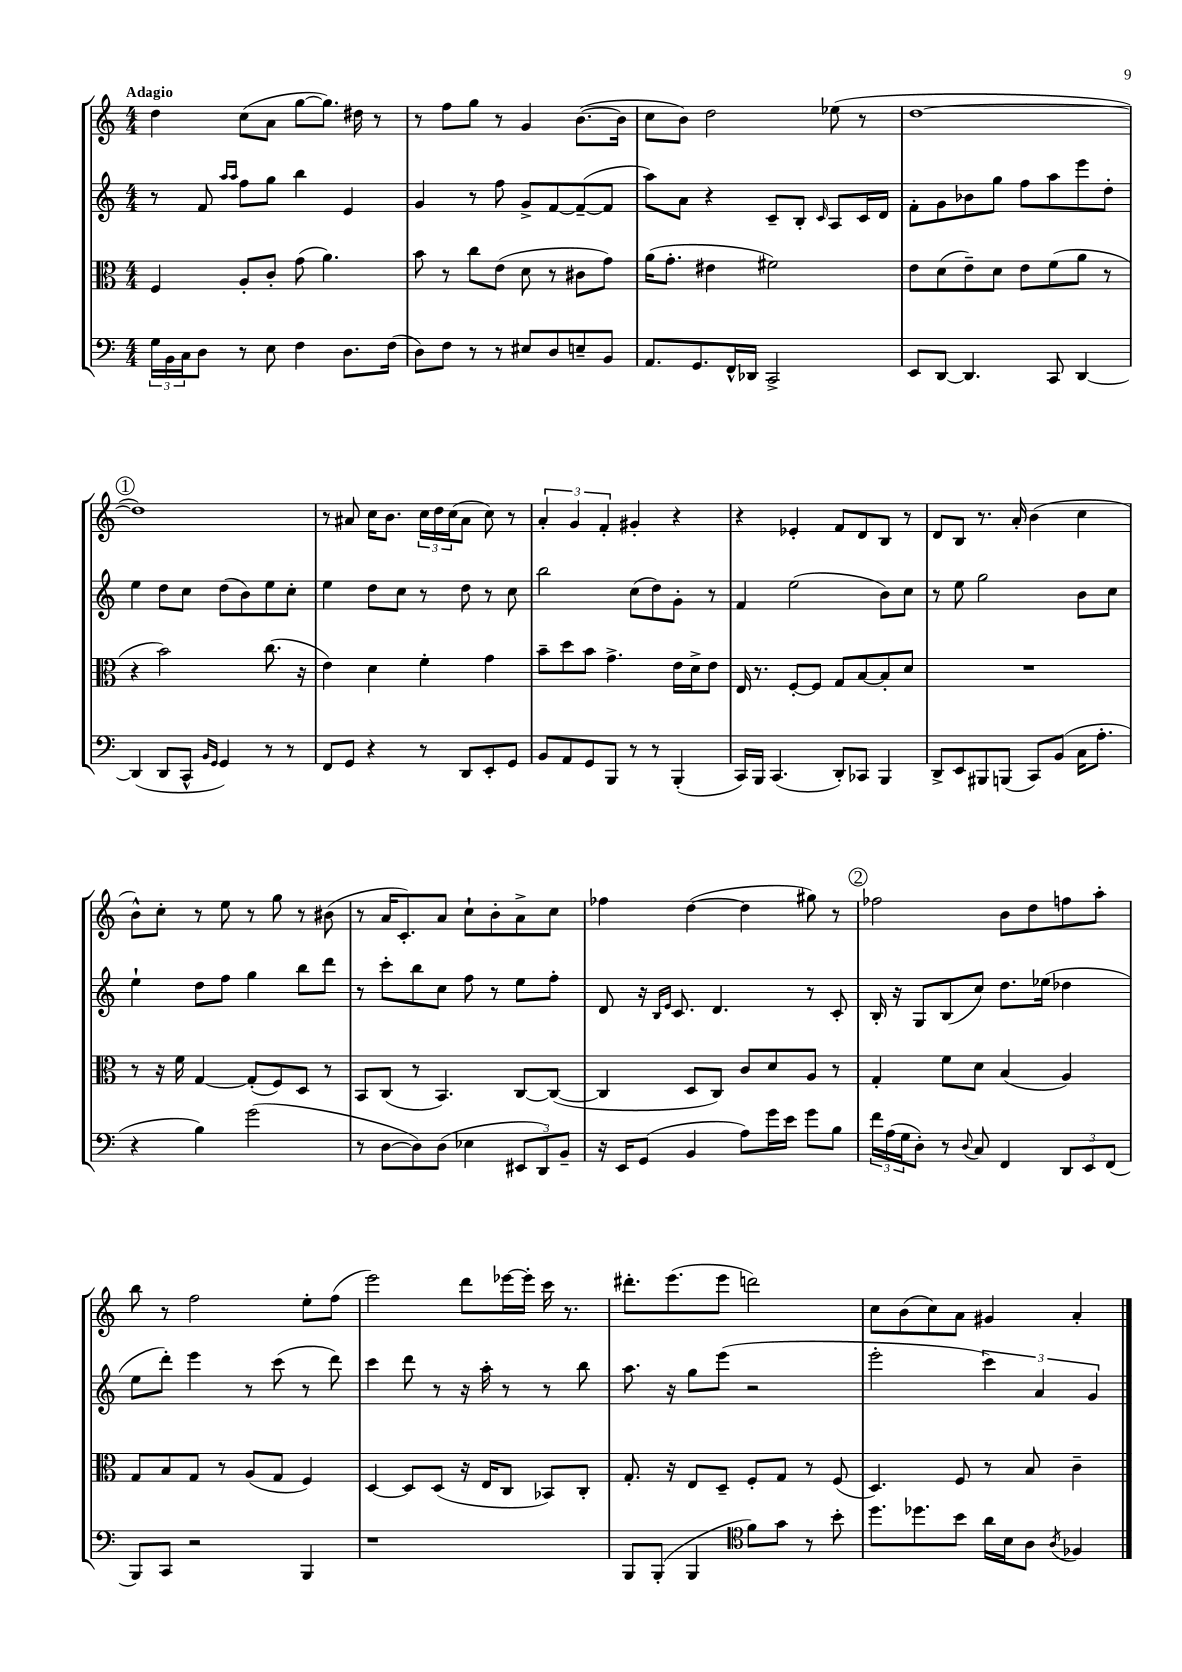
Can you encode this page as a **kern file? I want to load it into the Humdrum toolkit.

**kern	**kern	**kern	**kern
*part4	*part3	*part2	*part1
*staff4	*staff3	*staff2	*staff1
*clefF4	*clefC3	*clefG2	*clefG2
*k[]	*k[]	*k[]	*k[]
*M4/4	*M4/4	*M4/4	*M4/4
=1	=1	=1	=1
!	!	!	!LO:TX:a:B:t=Adagio
24G\LL	4F/	8r	4dd\
24BB\	.	.	.
24C\J	.	.	.
8D\J	.	8f/	.
.	.	16qqaa/LL	.
.	.	16qqaa/JJ	.
8r	8A'/L	8ff\L	(8cc\L
8E\	8c'/J	8gg\J	8a\J
4F\	(8g\	4bb\	[8gg\L
.	4.a\)	.	8.gg\J])
8.D\L	.	4e/	.
.	.	.	16dd#X\
.	.	.	8r
(16F\Jk	.	.	.
=2	=2	=2	=2
8D\L)	8b\	4g/	8r
8F\J	8r	.	8ff\L
8r	8cc\L	8r	8gg\J
8r	(8e\J	8ff\	8r
8E#X/L	8d\	8g^/L	4g/
8D/	8r	[8f/	.
8En~/	8c#X\L	(8f~/_	([8.b\L
8BB/J	8g\J)	8f/J]	.
.	.	.	16b\Jk]
=3	=3	=3	=3
8.AA/L	(16a\KL	8aa\L)	8cc\L
.	8.g'\J	.	.
.	.	8a\J	8b\J)
8.GG/	.	.	.
.	4e#X\	4r	2dd\
16FF^^/L	.	.	.
16DD-X/JJ	.	.	.
2CC^/	2f#X\)	8c~/L	.
.	.	8B'/J	.
.	.	16qqc/	.
.	.	8A/L	(8ee-X\
.	.	16c/L	8r
.	.	16d/JJ	.
=4	=4	=4	=4
8EE/L	8e\L	8f'\L	[1dd
[8DD/J	(8d\	8g\	.
4.DD/]	8e~\)	8b-X\	.
.	8d\J	8gg\J	.
.	8e\L	8ff\L	.
8CC/	(8f\	8aa\	.
[4DD/	8a\J	8eee\	.
.	8r	8dd'\J	.
!!LO:LB:g=z
!!LO:REH:place=s1:t=1
=5	=5	=5	=5
(4DD/]	4r	4ee\	1dd])
8DD/L	2b\)	8dd\L	.
8CC^^/J	.	8cc\J	.
16qqBB/LL	.	.	.
16qqGG/JJ	.	.	.
4GG/)	.	(8dd\L	.
.	.	8b\)	.
8r	(8.cc\	8ee\	.
8r	.	8cc'\J	.
.	16r	.	.
=6	=6	=6	=6
8FF/L	4e\)	4ee\	8r
8GG/J	.	.	8a#X/
4r	4d\	8dd\L	16cc\KL
.	.	.	8.b\J
.	.	8cc\J	.
8r	4f'\	8r	24cc\LL
.	.	.	24dd\
.	.	.	(24cc\J
8DD/L	.	8dd\	8a#\J
8EE'/	4g\	8r	8cc\)
8GG/J	.	8cc\	8r
=7	=7	=7	=7
8BB/L	8b~\L	2bb\	6a'/
8AA/	8dd\	.	.
.	.	.	6g/
8GG/	8b\J	.	.
.	.	.	6f'/
8BBB/J	4.g^\	.	.
8r	.	(8cc\L	4g#X'/
8r	.	8dd\)	.
(4BBB'/	16e\LL	8g'\J	4r
.	16d^\J	.	.
.	8e\J	8r	.
=8	=8	=8	=8
16CC/LL)	16E/	4f/	4r
16BBB/JJ	8.r	.	.
(4.CC/	.	.	.
.	[8F'/L	(2ee\	4e-X'/
.	8F/J]	.	.
8DD'/L)	8G/L	.	8f/L
8CC-X/J	[8B/	.	8d/
4BBB/	8B'/]	8b\L)	8B/J
.	8d/J	8cc\J	8r
=9	=9	=9	=9
8DD^/L	1r	8r	8d/L
8EE/	.	8ee\	8B/J
8BBB#X/	.	2gg\	8.r
(8BBBn/J	.	.	.
.	.	.	16a'/
8CC/L)	.	.	(4b\
(8BB/J	.	.	.
16C\KL	.	8b\L	4cc\
8.A'\J	.	.	.
.	.	8cc\J	.
!!LO:LB:g=z
=10	=10	=10	=10
4r	8r	4ee`\	8b^^\L)
.	16r	.	8cc'\J
.	16f\	.	.
4B\)	[4G/	8dd\L	8r
.	.	8ff\J	8ee\
(2g\	(8G'/L]	4gg\	8r
.	8F/)	.	8gg\
.	8D/J	8bb\L	8r
.	8r	8ddd\J	(8b#X\
=11	=11	=11	=11
8r	8BB/L	8r	8r
[8D\L	(8C/J	8ccc'\L	16a/KL
.	.	.	8.c'/)
8D\])	8r	8bb\	.
(8D\J	4.BB/)	8cc\J	8a/J
4E-X\	.	8ff\	8cc`\L
.	.	8r	8b'\
12EE#X/L	[8C/L	8ee\L	8a^\
12DD/)	.	.	.
.	(8C/J_	8ff'\J	8cc\J
12BB~/J	.	.	.
=12	=12	=12	=12
16r	4C/]	8d/	4ff-X\
16EE/KL	.	.	.
(8GG/J	.	16r	.
.	.	16qqB/LL	.
.	.	16qqe/JJ	.
.	.	8.c/	.
4BB/	8D/L	.	([4dd\
.	8C/J)	4.d/	.
8A\L)	8c/L	.	4dd\]
16g\L	8d/	.	.
16e\JJ	.	.	.
8g\L	8A/J	8r	8gg#X\)
8B\J	8r	8c'/	8r
!!LO:REH:place=s1:t=2
=13	=13	=13	=13
24f\LL	4G'/	16B'/	2ff-X\
(24A\	.	.	.
.	.	16r	.
24G\J	.	.	.
8D'\J)	.	8G/L	.
8r	8f\L	(8B/	.
8qqD/	.	.	.
8C/	8d\J	8cc/J)	.
4FF/	(4B/	8.dd\L	8b\L
.	.	.	8dd\
.	.	(16ee-X\Jk	.
12DD/L	4A/)	4dd-X\	8ffn\
12EE/	.	.	.
.	.	.	8aa'\J
(12FF/J	.	.	.
!!LO:LB:g=z
=14	=14	=14	=14
8BBB/L)	8G/L	8ee\L	8bb\
8CC/J	8B/	8ddd'\J)	8r
2r	8G/J	4eee\	2ff\
.	8r	.	.
.	(8A/L	8r	.
.	8G/J	(8ccc\	.
4BBB/	4F/)	8r	8ee'\L
.	.	8ddd\)	(8ff\J
=15	=15	=15	=15
1r	[4D/	4ccc\	2eee\)
.	8D/L]	8ddd\	.
.	(8D/J	8r	.
.	16r	16r	8ddd\L
.	16E/KL	16aa'\	.
.	8C/J	8r	[16eee-X\L
.	.	.	16eee-'\JJ]
.	8BB-X/L)	8r	16ccc\
.	.	.	8.r
.	8C'/J	8bb\	.
=16	=16	=16	=16
8BBB/L	8.G'/	8.aa\	8.ddd#X'\L
(8BBB'/J	.	.	.
.	16r	16r	(8.eee\
4BBB/	8E/L	8gg\L	.
.	8D~/J	(8eee\J	8eee\J
*clefC4	*	*	*
8f\L)	8F'/L	2r	2dddn\)
8g\J	8G/J	.	.
8r	8r	.	.
8b'\	(8F/	.	.
=17	=17	=17	=17
8.dd\L	4.D/)	2eee'\	8cc\L
.	.	.	(8b\
8.dd-X\	.	.	.
.	.	.	8cc\)
8b\J	8F/	.	8a\J
16a\LL	8r	6ccc\)	4g#X/
16B\J	.	.	.
8A\J	8B/	.	.
.	.	6a/	.
8qA/	.	.	.
4F-X/	4c~\	.	4a'/
.	.	6g/	.
==	==	==	==
*-	*-	*-	*-
